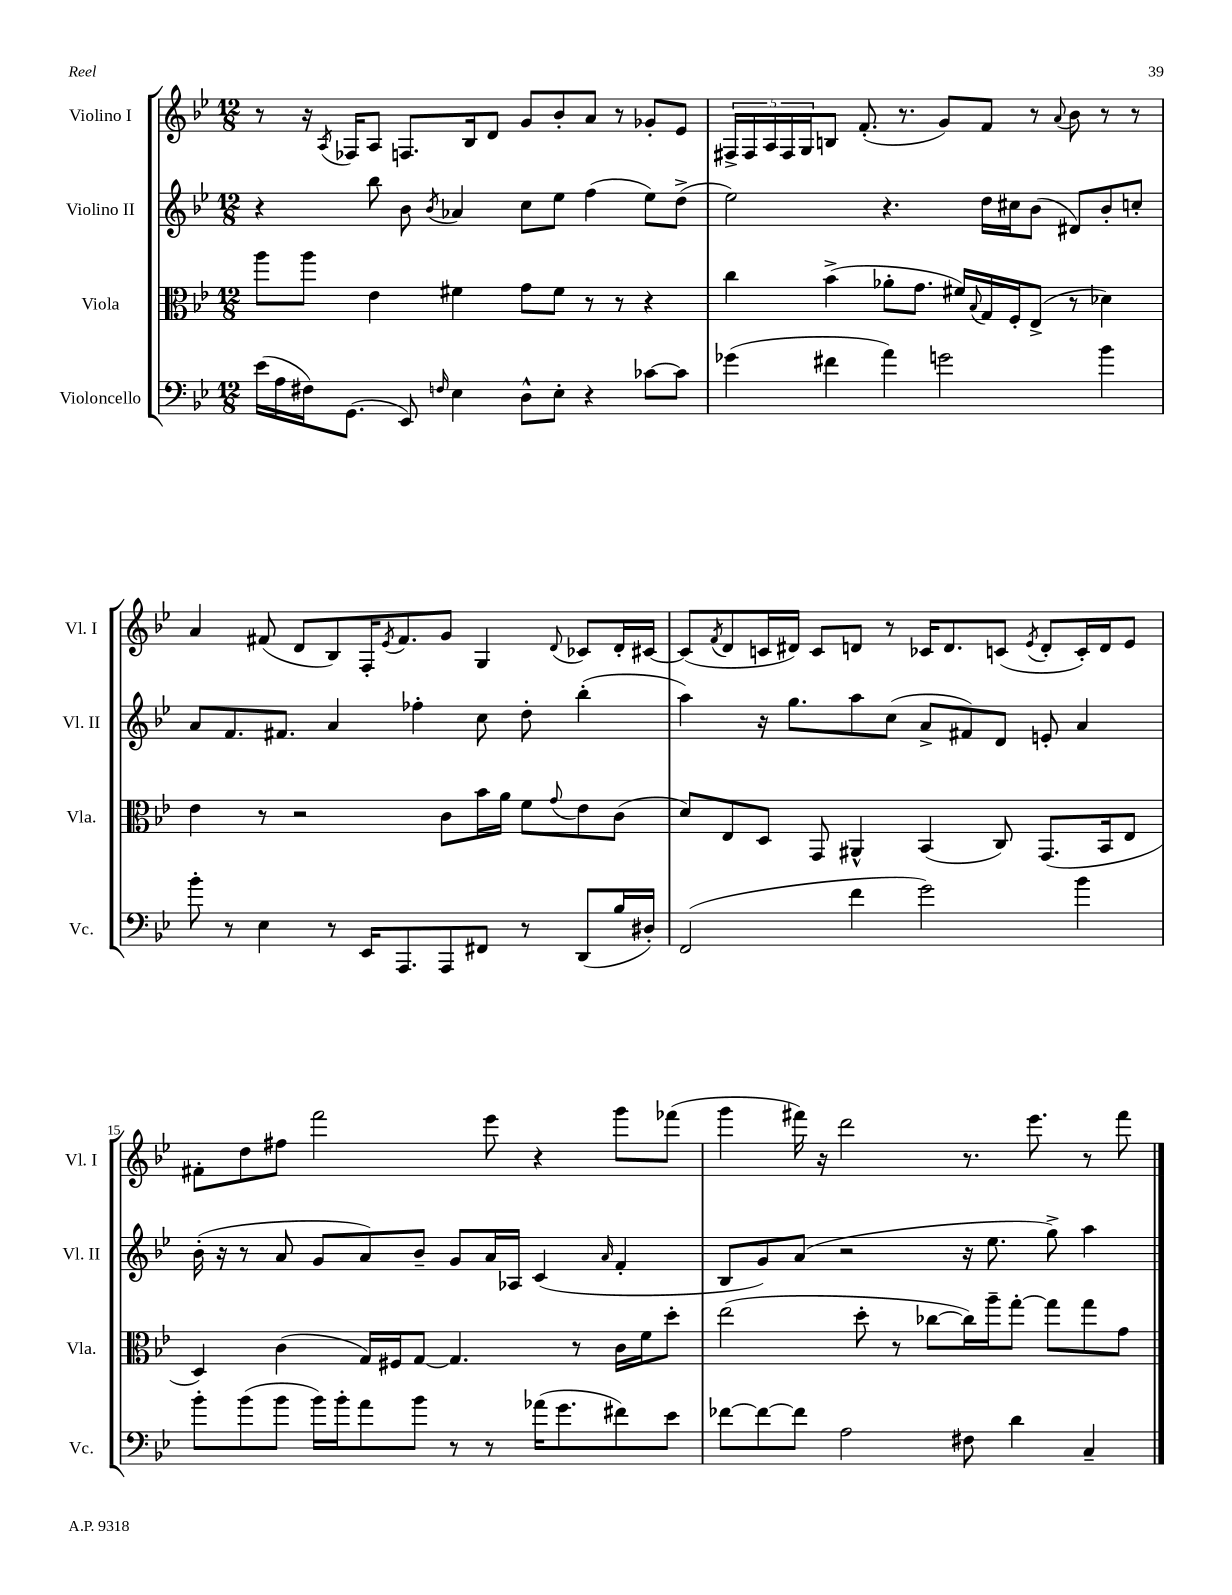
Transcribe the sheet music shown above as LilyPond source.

<<
\new StaffGroup <<
\new Staff = "s0" \with { instrumentName = "Violino I" shortInstrumentName = "Vl. I" } {
    \clef treble \key bes \major \numericTimeSignature \time 12/8
    r8 r16 \acciaccatura { a8 } fes16 a8 f8. bes16 d'8 g'8 bes'8-. a'8 r8 ges'8-. ees'8 |
    \tuplet 5/4 { fis16-> fis16 a16 fis16 g16 } b8 f'8.-.( r8. g'8) f'8 r8 \appoggiatura { a'8 } bes'8 r8 r8 |
    a'4 fis'8( d'8 bes8) f16-. \acciaccatura { ees'8 } fis'8. g'8 g4 \appoggiatura { d'8 } ces'8 d'16-. cis'16~ |
    cis'8( \acciaccatura { f'8 } d'8 c'16 dis'16) c'8 d'8 r8 ces'16 d'8. c'8( \acciaccatura { ees'8 } d'8-. c'16-.) d'16 ees'8 |
    fis'8-. d''8 fis''8 f'''2 ees'''8 r4 g'''8 fes'''8( |
    g'''4 fis'''16) r16 d'''2 r8. ees'''8. r8 fis'''8 \bar "|." |
}
\new Staff = "s1" \with { instrumentName = "Violino II" shortInstrumentName = "Vl. II" } {
    \clef treble \key bes \major \numericTimeSignature \time 12/8
    r4 bes''8 bes'8 \acciaccatura { bes'8 } aes'4 c''8 ees''8 f''4( ees''8) d''8->( |
    ees''2) r4. d''16 cis''16 bes'8( dis'8) bes'8-. c''8-. |
    a'8 f'8. fis'8. a'4 fes''4-. c''8 d''8-. bes''4-.( |
    a''4) r16 g''8. a''8 c''8( a'8-> fis'8) d'8 e'8-. a'4 |
    bes'16-.( r16 r8 a'8 g'8 a'8) bes'8-- g'8 a'16 aes16 c'4( \grace { a'16 } f'4-. |
    bes8 g'8) a'8( r2 r16 ees''8. g''8->) a''4 \bar "|." |
}
\new Staff = "s2" \with { instrumentName = "Viola" shortInstrumentName = "Vla." } {
    \clef alto \key bes \major \numericTimeSignature \time 12/8
    a''8 a''8 ees'4 fis'4 g'8 fis'8 r8 r8 r4 |
    c''4 bes'4->( aes'8-. g'8. fis'16) \appoggiatura { bes8 } g16 f16-. ees8->( r8 des'4) |
    ees'4 r8 r2 c'8 bes'16 a'16 f'8 \appoggiatura { g'8 } ees'8 c'8( |
    d'8) ees8 d8 g,8 ais,4-^ bes,4( c8) g,8.( bes,16 ees8 |
    d4) c'4( g16) fis16 g8~ g4. r8 c'16 f'16 d''8-. |
    ees''2( d''8-. r8 ces''8~ ces''16) a''16-- g''8~-. g''8 g''8 g'8 \bar "|." |
}
\new Staff = "s3" \with { instrumentName = "Violoncello" shortInstrumentName = "Vc." } {
    \clef bass \key bes \major \numericTimeSignature \time 12/8
    ees'16( a16 fis16) g,8.( ees,8) \grace { f16 } ees4 d8-^ ees8-. r4 ces'8~ ces'8 |
    ges'4( fis'4 a'4) g'2 bes'4 |
    bes'8-. r8 ees4 r8 ees,16 a,,8. a,,8 fis,8 r8 d,8( bes16 dis16-.) |
    f,2( f'4 g'2) bes'4 |
    bes'8-. bes'8( bes'8 bes'16) bes'16-. a'8 bes'8 r8 r8 aes'16( g'8. fis'8) ees'8 |
    fes'8~ fes'8~ fes'8 a2 fis8 d'4 c4-- \bar "|." |
}
>>
>>
\layout { \context { \Score currentBarNumber = #11 \override BarNumber.break-visibility = ##(#f #t #t) barNumberVisibility = #(every-nth-bar-number-visible 5) } }
